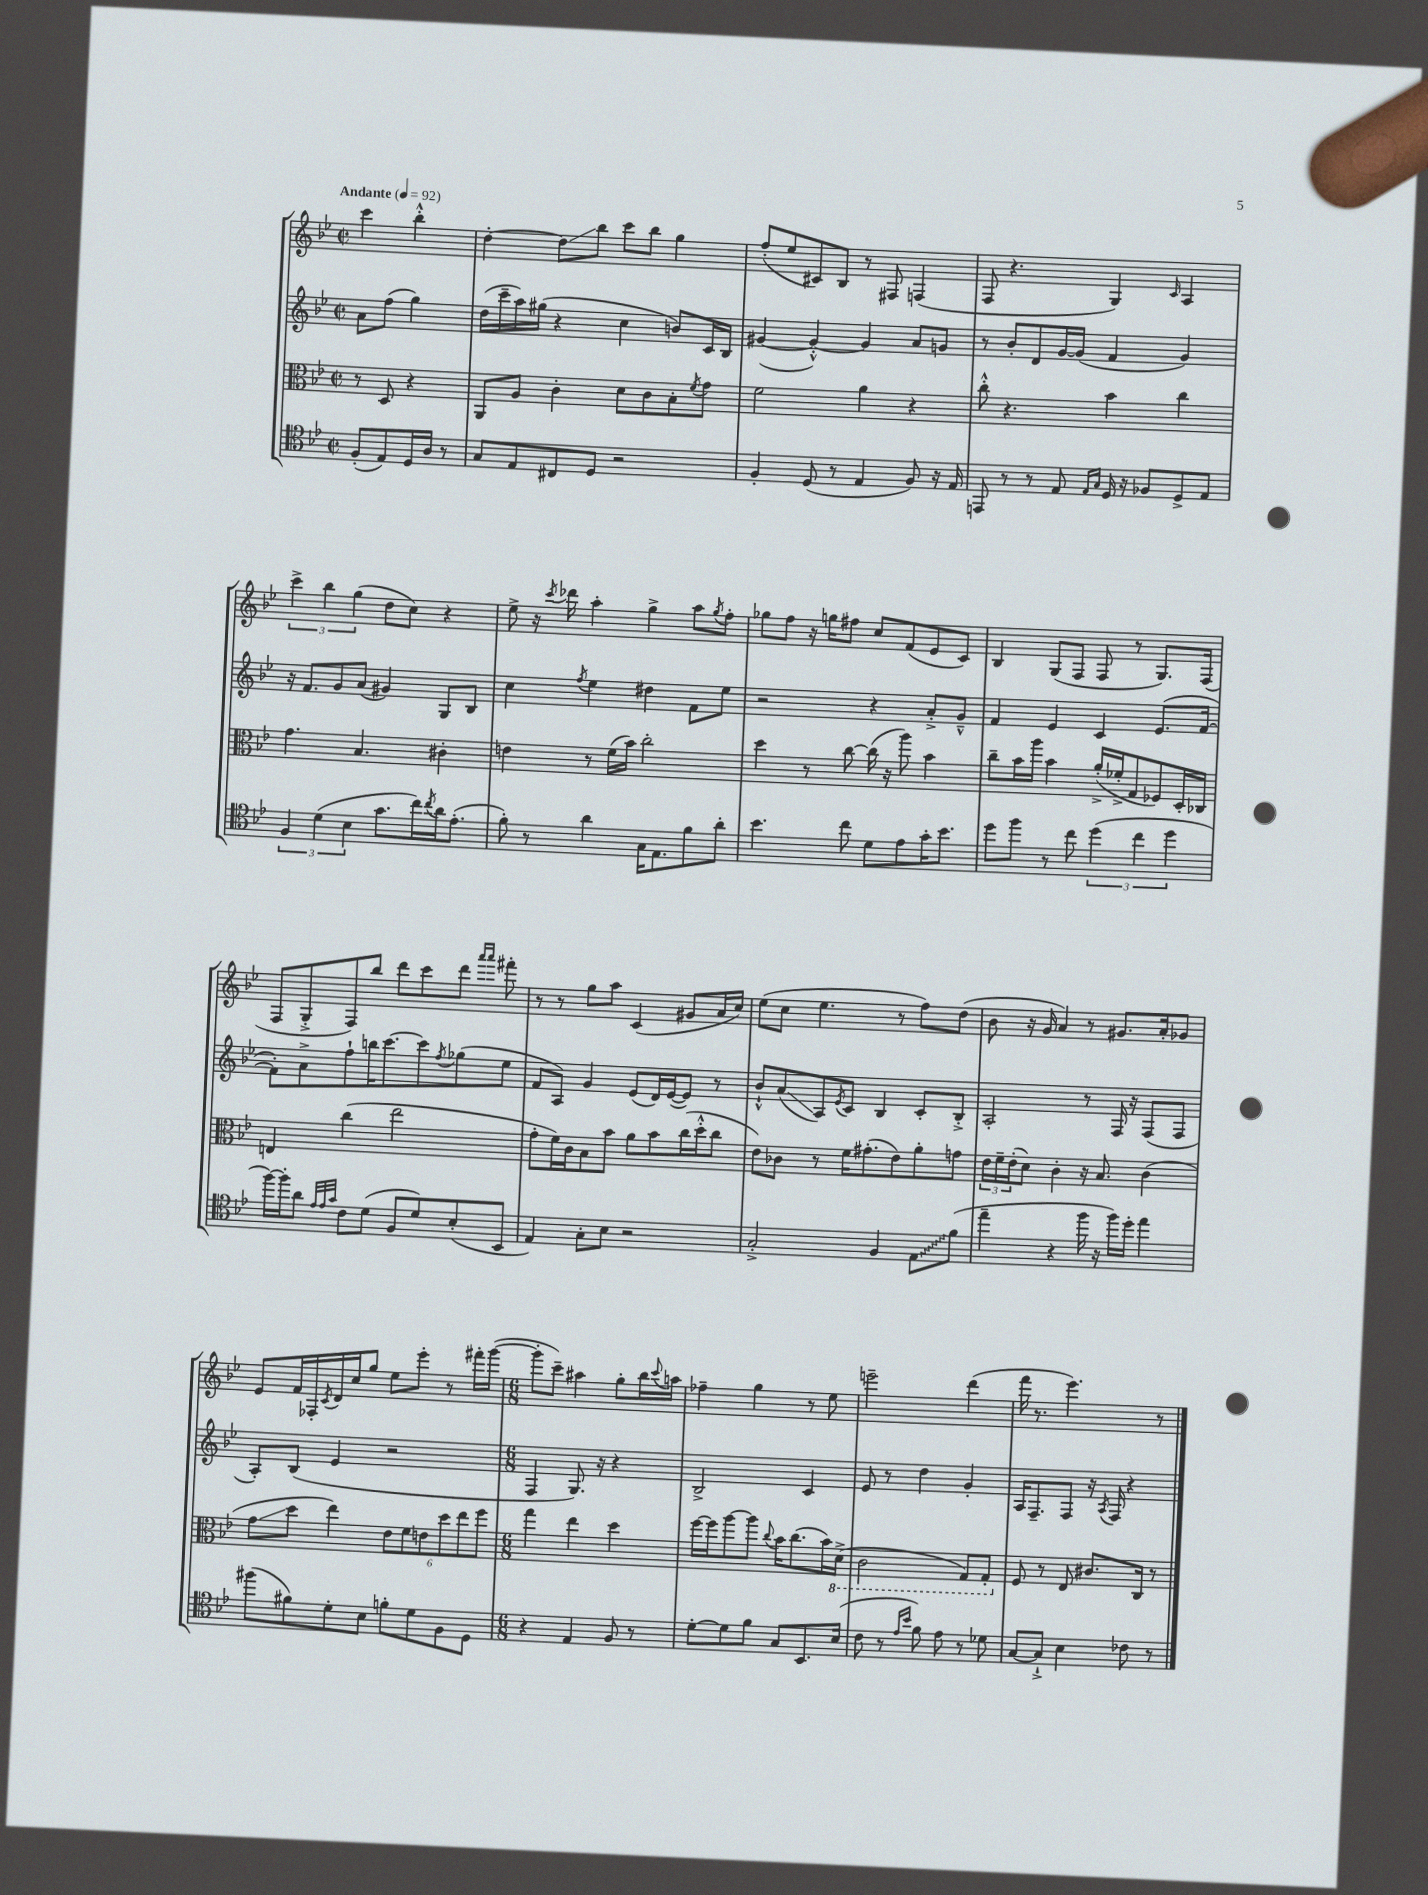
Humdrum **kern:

**kern	**kern	**kern	**kern
*staff4	*staff3	*staff2	*staff1
*clefC4	*clefC3	*clefG2	*clefG2
*k[b-e-]	*k[b-e-]	*k[b-e-]	*k[b-e-]
*M2/2	*M2/2	*M2/2	*M2/2
*met(c|)	*met(c|)	*met(c|)	*met(c|)
*MM92	*MM92	*MM92	*MM92
(8F'	8r	8a	4ccc
8E-)	8D	(8ff	.
16D	4r	4gg)	4bb-'^^
16A	.	.	.
8r	.	.	.
=	=	=	=
8G	8AA	(16dd	[4dd'
.	.	16ccc~	.
8E-	8A	16aa)	.
.	.	(16gg#	.
8C#	4c'	4r	8dd]
8D	.	.	8bb-
2r	8d	4cc	8ccc
.	8c	.	8bb-
.	8B-'	8b)	4gg
.	8qf	.	.
.	8g	16c	.
.	.	16B-	.
=	=	=	=
4F'	2f	([4g#	(8ff'
.	.	.	8ee-
(8D	.	4g#'^^_)	8c#)
8r	.	.	8B-
4E-	4a	4g#]	8r
.	.	.	8F#
8F)	4r	8a	(4F
16r	.	8g	.
16E-	.	.	.
=	=	=	=
8EE	8cc'^^	8r	8F
8r	4.r	8b-'	4.r
8r	.	8d	.
8E-	.	[16g	.
.	.	(16g]	.
16qqE-	.	.	.
16qqG	.	.	.
16D	4b-	4f	4G)
16r	.	.	.
8F-	.	.	.
.	.	.	16qqc
8D^	4cc	4g)	4A
8E-	.	.	.
=	=	=	=
6F	4.g	16r	6ccc^
.	.	8.f	.
(6d	.	.	6bb-
.	.	8g	.
6B-	.	.	(6gg
.	4.B-	(8a	.
8.g	.	4g#)	8dd
.	.	.	8cc)
16cc)	.	.	.
8qcc	.	.	.
16a	4c#'	8G	4r
(8.e-'	.	.	.
.	.	8B-	.
=	=	=	=
8f')	4e	4cc	8ee-^
8r	.	.	16r
.	.	.	8qccc
.	.	.	16ddd-
.	.	8qff	.
4a	8r	4ee-	4aa'
.	(16f	.	.
.	16b-)	.	.
16G	2cc'	4dd#	4gg^
8.E-	.	.	.
8f	.	8f	8aa
.	.	.	8qgg
8a'	.	8ee-	8ff'
=	=	=	=
4.b-	4dd	2r	8gg-
.	.	.	8ff
.	8r	.	16r
.	.	.	16gg
8cc	[8cc	.	8ff#
8d	(16cc]	4r	8cc
.	16r	.	.
8e-	8aa)	.	(8f
16g'	4b-	8a'^	8e-
8.b-	.	.	.
.	.	8g~^^	8c)
=	=	=	=
8dd	8cc~	4f	4B-
8ff	16b-	.	.
.	16aa	.	.
8r	4b-	4e-	(8G
8cc	.	.	8F
(6dd	(16a'^	4c	8F
.	16f-'^	.	.
.	8G	.	8r
6cc	.	.	.
.	8F-)	(8.e-	8.G)
6dd	.	.	.
.	16D'	.	.
.	16C-	[16f	(16F
=	=	=	=
[16ff)	4E	8f'])	8F
16ff']	.	.	.
8a	.	8a^	8G'^
32qqe-	.	.	.
32qqe-	.	.	.
32qqg	.	.	.
8c	(4cc	8ff`	8F)
(8d	.	16bb	8bb-
.	.	[8.ccc	.
8F	2ee-	.	8ddd
8d)	.	8ccc]	8ccc
.	.	8qff	.
(8B-'	.	(8gg-	8ddd
.	.	.	16qqaaa
.	.	.	16qqaaa
8BB-	.	8ee-	8fff#'
=	=	=	=
4E-)	8g'	8f	8r
.	16f)	8A)	8r
.	16c	.	.
8G'	8B-	4g	8gg
8B-	8b-	.	8aa
2r	8a	(8e-	(4c
.	8b-	16d)	.
.	.	([16e-	.
.	(16cc	8e-])	8g#
.	16dd'^^	.	.
.	8cc	8r	16a
.	.	.	16cc)
=	=	=	=
2G'^	8e-)	8b-`^^	(8ee-
.	8c-	(8a	8cc
.	8r	8A)	4.ee-
.	.	8qe-	.
.	16f	8c	.
.	(8.g#'	.	.
4F	.	4B-	.
.	8e-)	.	8r
8E-	8a'	8c'	8ff)
(8f	8g	8B-'^	(8dd
=	=	=	=
4ee-~	24e-	2A'	8b-
.	24f~	.	.
.	(24e-'	.	.
.	8d)	.	16r
.	.	.	16g
4r	4c'	.	4a)
16ff	16r	8r	8r
16r	8.B-	.	.
16ff)	.	16F	8.g#
16dd'	.	16r	.
4ee-	(4c	(8F	.
.	.	.	16a'
.	.	8F	8g-
=	=	=	=
(8ff#	8g	8A')	8e-
8f#)	8dd	(8B-	16f
.	.	.	16F-'
.	.	.	8qc
8d'	4ee-)	4e-	16d
.	.	.	16cc
8B-	.	.	8gg
8f'	12e-	2r	8ee-
.	12f	.	.
8d	.	.	8eee-'
.	12e	.	.
8F	12dd	.	8r
.	12ee-	.	.
8D	.	.	16fff#'
.	12ff	.	.
.	.	.	([16ggg
=	=	=	=
*M6/8	*M6/8	*M6/8	*M6/8
4r	4gg	4F	8ggg']
.	.	.	8ccc~)
4E-	4ee-	8.G)	4aa#
.	.	16r	.
8F	4dd	4r	8gg'
8r	.	.	16bb-
.	.	.	8qqccc
.	.	.	16aa
=	=	=	=
[8d'	[16ff	2B-^	4ff-~
.	16ff]	.	.
8d]	[8aa	.	.
8f	8aa]	.	4gg
.	8qqcc	.	.
8G	16b-	.	.
.	(8.cc	.	.
8.BB-	.	4c	8r
.	16b-)	.	8ee-
(16B-	(16D^	.	.
=	=	=	=
8c	2C	8e-	2eee~
8r	.	8r	.
16qqe-	.	.	.
16qqb-	.	.	.
8f)	.	4dd	.
8e-	.	.	.
8r	8GG)	4g'	(4ddd
8d-	8GG'	.	.
=	=	=	=
[8G	8F	16A	16fff
.	.	8.F~	8.r
8G`^]	8r	.	.
4B-	8E-	8F	4.eee-)
.	8.c#	16r	.
.	.	8qA	.
.	.	16F	.
8c-	.	4r	.
.	16C	.	.
8r	8r	.	8r
==	==	==	==
*-	*-	*-	*-
